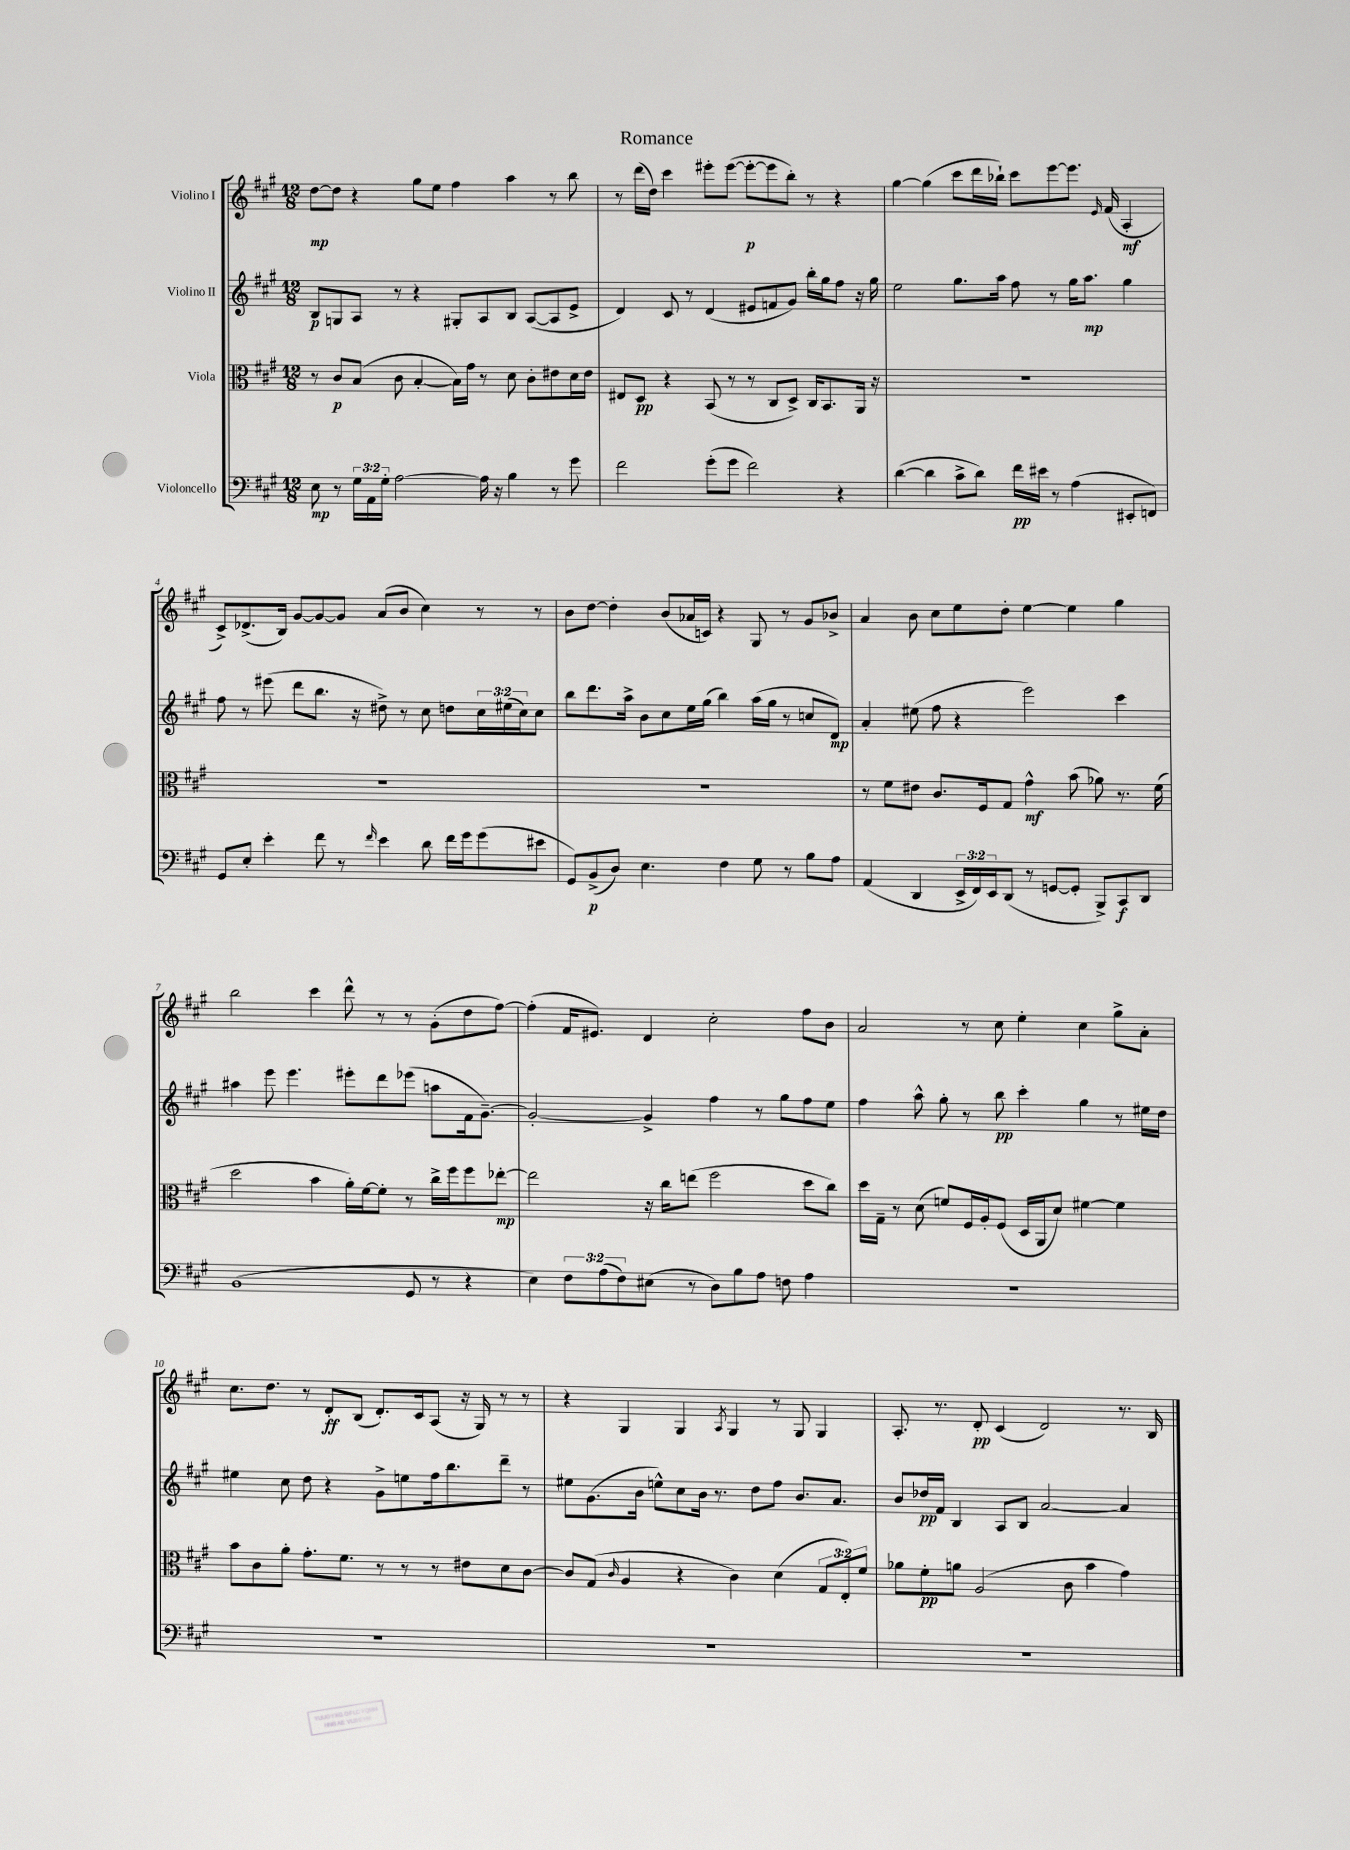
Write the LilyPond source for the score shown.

\header { title = "Romance" }
<<
\new StaffGroup <<
\new Staff = "s0" \with { instrumentName = "Violino I" } {
    \clef treble \key a \major \numericTimeSignature \time 12/8
    d''8~\mp d''8 r4 gis''8 e''8 fis''4 a''4 r8 b''8 |
    r8 d'''16( d''16) cis'''4 eis'''8-. eis'''8~( eis'''8~-.\p eis'''8 b''8-.) r8 r4 |
    gis''4~ gis''4( cis'''8 d'''16 bes''16-!) cis'''8 e'''8~ e'''8. \grace { e'16 } fis'16( a4-.\mf |
    cis'8->) des'8.->( b16) gis'8~ gis'8~ gis'8 a'8( b'8 cis''4) r8 r8 |
    b'8 d''8~ d''4-. b'8( aes'16 c'16) r4 gis8 r8 gis'8 bes'8-> |
    a'4 b'8 cis''8 e''8 d''8-. e''4~ e''4 gis''4 |
    b''2 cis'''4 d'''8-^ r8 r8 gis'8-.( d''8 fis''8~) |
    fis''4-.( fis'16 eis'8.) d'4 cis''2-. fis''8 b'8 |
    a'2 r8 cis''8 e''4-. cis''4 gis''8-> a'8-. |
    cis''8. d''8. r8 d'8-.\ff b8( d'8.-.) cis'16 a8( r16 gis16) r8 r8 |
    r4 gis4 gis4 \acciaccatura { a8 } gis4 r8 gis8 gis4 |
    a8.-. r8. d'8-.\pp cis'4( d'2) r8. b16 \bar "|." |
}
\new Staff = "s1" \with { instrumentName = "Violino II" } {
    \clef treble \key a \major \numericTimeSignature \time 12/8 \override Staff.TupletNumber.text = #tuplet-number::calc-fraction-text
    b8\p g8 a8 r8 r4 gis8-. a8 b8 a8~( a8 e'8-> |
    d'4) cis'8 r8 d'4( eis'8 f'8 gis'8) b''16-. gis''16 fis''8 r16 gis''16 |
    e''2 gis''8. a''16 fis''8 r8 gis''16 a''8.\mp gis''4 |
    fis''8 r8 eis'''8( d'''8 b''8. r16 dis''8->) r8 cis''8 d''8 \tuplet 3/2 { cis''16 eis''16( cis''16) } cis''8 |
    b''8 d'''8. a''16-> b'8 cis''8 e''16 gis''16( b''4) a''16( gis''16 r8 c''8 d'8\mp) |
    a'4-. eis''8( fis''8 r4 e'''2) cis'''4 |
    ais''4 e'''8 e'''4. eis'''8-. d'''8 ees'''8( a''8 fis'16 gis'8.~--) |
    gis'2~-. gis'4-> fis''4 r8 gis''8 fis''8 e''8 |
    fis''4 a''8-^ gis''8-. r8 b''8\pp cis'''4-. gis''4 r8 eis''16 d''16 |
    eis''4 cis''8 d''8 r4 gis'8-> e''8 fis''16 b''8. d'''8-- r8 |
    eis''8 gis'8.( b'16 e''8-^) cis''8 b'16 r8. d''8 fis''8 b'8. a'8. |
    b'8 des''16\pp fis'16 b4 a8 b8 a'2~ a'4 \bar "|." |
}
\new Staff = "s2" \with { instrumentName = "Viola" } {
    \clef alto \key a \major \numericTimeSignature \time 12/8 \override Staff.TupletNumber.text = #tuplet-number::calc-fraction-text
    r8 cis'8\p b8( cis'8 b4~-. b16) gis'16 r8 d'8 cis'8-. eis'8 d'16 eis'16 |
    eis8 d8\pp r4 b,8( r8 r8 cis8 d8->) cis16 b,8. a,16 r16 |
    R1. |
    R1. |
    R1. |
    r8 fis'8 eis'8 cis'8. fis16 gis8 gis'4-^\mf b'8( aes'8) r8. fis'16( |
    d''2 b'4 a'16-.) fis'16~ fis'8-. r8 cis''16-> fis''16 fis''8 ees''8~-.\mp |
    ees''2 r16 cis''16 e''8( fis''2 d''8 cis''8) |
    d''16 gis16-- r8 d'8( f'8) fis16 a16-. fis8( d16 a,16 d'8) fis'4~ fis'4 |
    b'8 cis'8 a'8-. gis'8.-. fis'8. r8 r8 r8 eis'8 d'8 cis'8~ |
    cis'8 gis8( \grace { cis'16 } a4 r4 cis'4) d'4( \tuplet 3/2 { gis8 e8-.) fis'8 } |
    aes'8 fis'8-.\pp a'8 a2( cis'8 b'4 gis'4) \bar "|." |
}
\new Staff = "s3" \with { instrumentName = "Violoncello" } {
    \clef bass \key a \major \numericTimeSignature \time 12/8 \override Staff.TupletNumber.text = #tuplet-number::calc-fraction-text
    e8\mp r8 \tuplet 3/2 { gis16 a,16 gis16-. } a2~ a16 r16 b4 r8 gis'8 |
    fis'2 gis'8-.( gis'8 fis'2) r4 |
    d'4~( d'4 cis'8-> d'8) fis'16\pp eis'16 r8 a4( eis,8-. f,8) |
    gis,8 e8-. e'4-. fis'8 r8 \grace { fis'16 } e'4 d'8 fis'16 gis'16 gis'8( eis'8 |
    gis,8) b,8->\p( d8) e4. fis4 gis8 r8 b8 a8 |
    a,4( d,4 \tuplet 3/2 { e,16-> fis,16) e,16 } d,8( r8 g,8~ g,8-. b,,8->) cis,8\f d,8 |
    b,1( gis,8 r8 r4 |
    e4) \tuplet 3/2 { fis8 a8( fis8) } eis8( r8 d8) b8 a8 f8 a4 |
    R1. |
    R1. |
    R1. |
    R1. \bar "|." |
}
>>
>>
